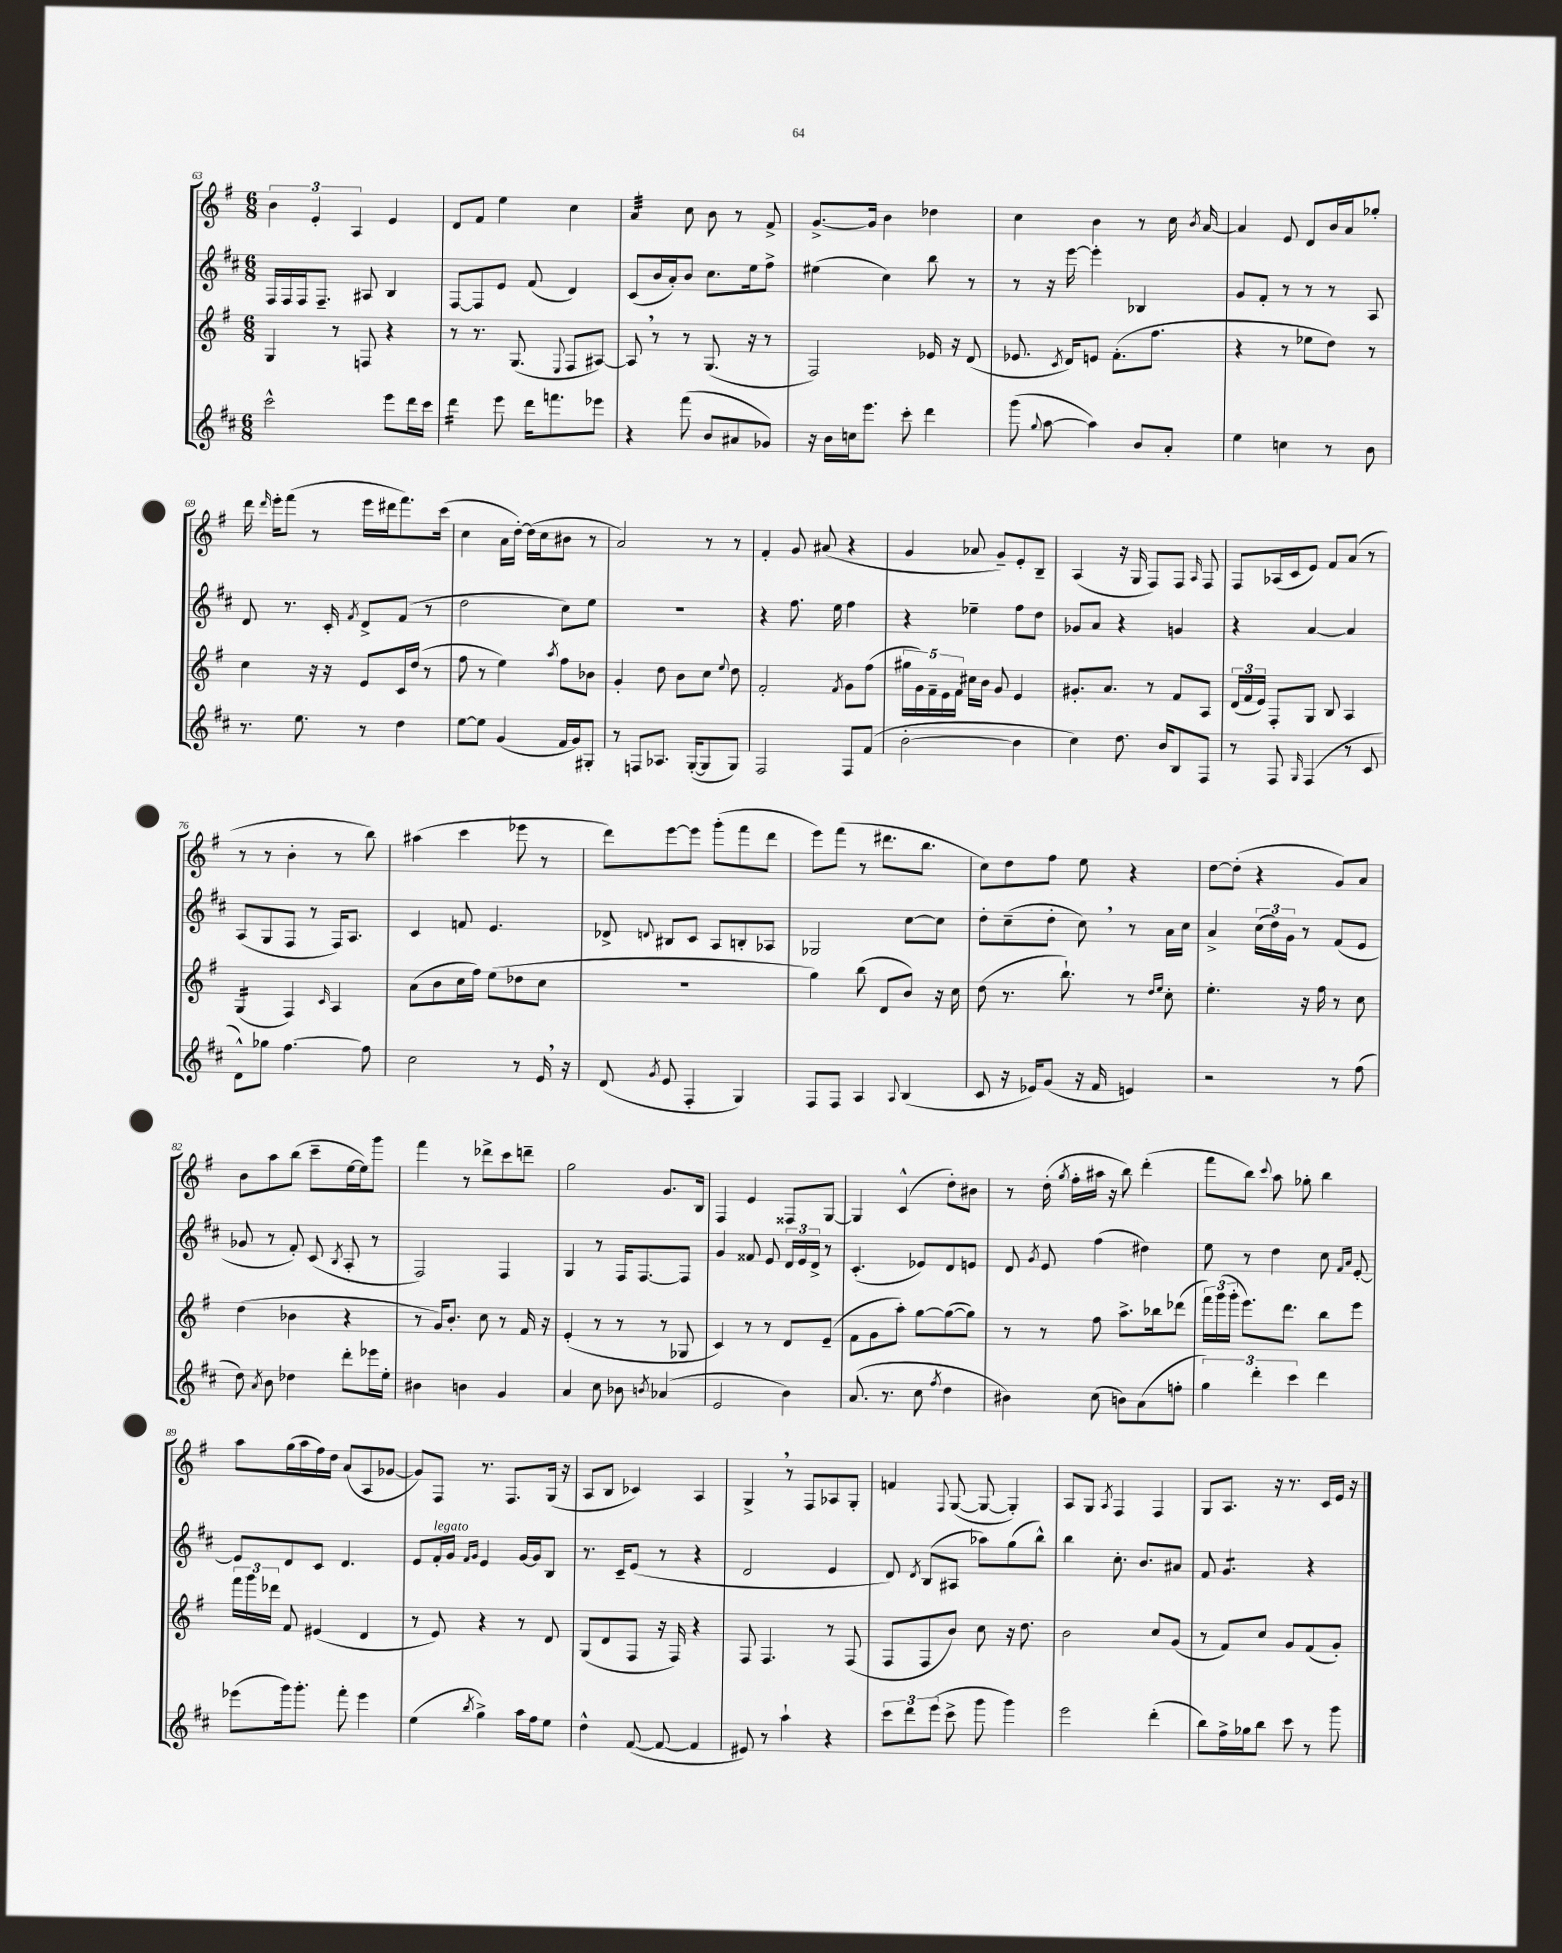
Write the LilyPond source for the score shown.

<<
\new StaffGroup <<
\new Staff = "s0" {
    \clef treble \key g \major \numericTimeSignature \time 6/8
    \autoBeamOff \tuplet 3/2 { b'4 e'4-. a4 } e'4 |
    d'8[ fis'8] e''4 c''4 |
    a'4:32 c''8 b'8 r8 fis'8-> |
    g'8.[~-> g'16] b'4 des''4 |
    c''4 b'4 r8 c''16 \acciaccatura { b'8 } a'16~ |
    a'4 e'8 d'8[ b'16 a'16 ges''8]-. |
    d'''16 \grace { d'''16 } e'''16[-. fis'''8]( r8 e'''16[ dis'''16 fis'''8.) c'''16]( |
    c''4 a'16[ d''16]~-.) d''16[( c''16 bis'8] r8 |
    a'2) r8 r8 |
    fis'4-. g'8 ais'8( r4 |
    g'4 aes'8 g'8[--) e'8-. b8]-- |
    a4( r16 g16 fis8[) fis8] \grace { a16 } fis8 |
    fis8[ aes16( c'16 e'8]) fis'8[ a'8]( r8 |
    r8 r8 b'4-. r8 b''8) |
    ais''4( c'''4 ees'''8 r8 |
    d'''8[) e'''8~ e'''8] g'''8[-.( fis'''8 d'''8] |
    e'''8[) fis'''8]( r8 dis'''8.[ b''8.] |
    c''8[) d''8 fis''8] e''8 r4 |
    d''8[~ d''8]-.( r4 g'8[) a'8] |
    b'8[ a''8 b''8]( c'''8[-- e''16~ e''16) g'''8] |
    fis'''4 r8 des'''8[-> c'''8 d'''8]-- |
    g''2 g'8.[ b16] |
    fis4 e'4 fisis8[ g8]~ |
    g4 c'4-^( d''8[-.) bis'8] |
    r8 d''16-.( \acciaccatura { g''8 } fis''16[-. ais''16] r16 b''8) d'''4-.( |
    fis'''8[ b''8]) \appoggiatura { c'''8 } a''8 ges''8-. b''4 |
    a''8[ g''16( a''16 fis''16) d''16] a'8[( a8 ges'8]~ |
    ges'8[) fis8] r8. fis8.[ g16]( r16 |
    a8[ b8] ces'4) a4 |
    g4-> \breathe r8 fis8[ aes8 g8]-. |
    f'4 \appoggiatura { fis8 } g8~( g8~ g4-.) |
    a8[ g8] \acciaccatura { a8 } fis4 fis4 |
    g8[ a8.] r16 r8. c'16[ e'16] r16 \bar "|." |
}
\new Staff = "s1" {
    \clef treble \key d \major \numericTimeSignature \time 6/8
    \autoBeamOff fis16[ fis16 fis16 fis8.]-- ais8 b4 |
    fis8[~ fis8 e'8] fis'8( d'4) |
    cis'8[( b'16 a'16-.) b'8] cis''8.[ e''16 fis''8]-> |
    eis''4( cis''4) b''8 r8 |
    r8 r16 e'''16~ e'''4-. bes4 |
    g'8[ fis'8]-. r8 r8 r8 a8 |
    d'8 r8. cis'16-. \acciaccatura { fis'8 } d'8[-> fis'8]( r8 |
    d''2 cis''8[) e''8] |
    R2. |
    r4 fis''8. e''16 fis''4 |
    r4 ees''4-- fis''8[ d''8] |
    ges'8[ a'8] r4 g'4 |
    r4 a'4~ a'4 |
    a8[( g8 fis8] r8 fis16[) a8.] |
    cis'4 f'8 e'4. |
    des'8-> \appoggiatura { d'8 } bis8[ cis'8] a8[ b8-. aes8] |
    ges2 cis''8[~ cis''8] |
    d''8[-. cis''8--( d''8]-. cis''8) \breathe r8 a'16[ cis''16] |
    a'4-> \tuplet 3/2 { cis''16[( d''16) g'16] } r8 fis'8[( e'8] |
    ges'8 r8 fis'8-.) cis'8( \acciaccatura { b8 } a8-. r8 |
    fis2) fis4 |
    g4 r8 fis16[ fis8.~ fis8] |
    g'4 fisis'8 e'8 \tuplet 3/2 { d'16[ e'16 d'16]-> } r8 |
    cis'4.-.( ees'8[) d'8 e'8] |
    d'8 \acciaccatura { g'8 } e'8 fis''4( dis''4) |
    e''8 r8 d''4 cis''8 \grace { fis'16[ a'16] } e'8~-. |
    e'8[ d'8 cis'8] d'4. |
    e'8[ fis'16-.^\markup { \italic "legato" } g'16] \grace { fis'16[ g'16] } e'4 g'16[~ g'16 b8] |
    r8. cis'16[-- e'8]( r8 r4 |
    d'2 e'4 |
    d'8) \acciaccatura { d'8 } b8[( ais8] aes''8[) g''8( b''8]-^) |
    b''4 cis''8.-. b'8.[ ais'8] |
    fis'8 g'4.:8 r4 \bar "|." |
}
\new Staff = "s2" {
    \clef treble \key g \major \numericTimeSignature \time 6/8
    \autoBeamOff g4 r8 f8 r4 |
    r8 r8. g8.( \appoggiatura { e8 } fis8[ ais8]~) |
    ais8 \breathe r8 r8 g8.( r16 r8 |
    fis2) ees'16 r16 d'8( |
    ees'8. \acciaccatura { c'8 } d'16[) e'8] fis'8.[-.( fis''8.] |
    r4 r8 ees''8[ d''8]) r8 |
    c''4 r16 r16 e'8[ c'16 d''16]( r8 |
    fis''8 r8 e''4) \acciaccatura { a''8 } fis''8[ bes'8] |
    g'4-. d''8 b'8[ c''8] \appoggiatura { e''8 } d''8 |
    fis'2-. \acciaccatura { fis'8 } g'8[ fis''8]( |
    \tuplet 5/4 { gis''16[ g'16) fis'16-- e'16 fis'16] } cis''16[ b'16] g'8 e'4 |
    gis'8.[-. a'8.] r8 fis'8[ a8] |
    \tuplet 3/2 { d'16[( fis'16 e'16]) } fis8[-. g8] b8 a4 |
    g4:16( fis4) \grace { c'16 } a4 |
    a'8[( b'8 c''16 fis''16]) e''8[( des''8 c''8] |
    R2. |
    g''4) b''8( d'8[ b'8]) r16 c''16 |
    d''8( r8. b''8.-!) r8 \grace { d''16[ e''16] } c''8-. |
    e''4.-. r16 fis''16 r8 c''8 |
    d''4( bes'4 r4 |
    r8 g'16[) b'8.]-. c''8 r8 fis'16 r16 |
    e'4-.( r8 r8 r8 ges8 |
    c'4) r8 r8 d'8[ e'8]--( |
    fis'8[ g'8 a''8]-.) g''8[~ g''8~( g''8]) |
    r8 r8 fis''8 a''8.[-> bes''16 des'''8]( |
    \tuplet 3/2 { fis'''16[) g'''16( g'''16]-. } e'''8.[) d'''8.] b''8[ e'''8] |
    \tuplet 3/2 { fis'''16[ g'''16 des'''16] } fis'8 eis'4( d'4 |
    r8 e'8) r4 r8 d'8 |
    g8[( d'8 fis8] r16 fis16) r4 |
    fis8 fis4. r8 fis8( |
    fis8[ fis8 b'8]) c''8 r16 d''8. |
    b'2 c''8[ g'8]( |
    r8 fis'8[) c''8] g'8[ fis'8( g'8]-.) \bar "|." |
}
\new Staff = "s3" {
    \clef treble \key d \major \numericTimeSignature \time 6/8
    \autoBeamOff cis'''2-^ e'''8[ d'''16 cis'''16] |
    d'''4:16 e'''8 d'''16[ f'''8. ees'''8] |
    r4 fis'''8( b'8[ ais'8 ges'8]) |
    r16 b'16[ c''16 e'''8.] cis'''8-. d'''4 |
    g'''8( \appoggiatura { g''8 } a''8~ a''4) b'8[ a'8]-. |
    e''4 c''4 r8 b'8 |
    r8. e''8. r8 d''4 |
    e''8[~ e''8] g'4( fis'16[ g'16) gis8]-. |
    r8 f8[ aes8.] g16[~-.( g8 g8]) |
    fis2 fis8[ fis'8]( |
    b'2~-. b'4 |
    cis''4) d''8. b'16[ b8 fis8] |
    r8 fis8 \grace { g16 } fis4( r8 cis'8 |
    d'8[-^) ges''8] fis''4.~ fis''8 |
    cis''2 r8 e'16 \breathe r16 |
    d'8( \acciaccatura { g'8 } e'8 fis4-. g4) |
    fis8[ fis8] a4 \appoggiatura { a8 } b4( |
    cis'8 r16 ees'16[) g'8]( r16 fis'16 e'4) |
    r2 r8 fis''8( |
    d''8) \acciaccatura { a'8 } b'8 des''4 d'''8[-. ees'''16 e''16]-. |
    bis'4 b'4 g'4 |
    a'4 cis''8 bes'8 \acciaccatura { b'8 } aes'4( |
    e'2 b'4) |
    a'8.( r8. cis''8 \acciaccatura { fis''8 } d''4 |
    bis'4) cis''8( b'8[) a'8( f''8]-. |
    \tuplet 3/2 { g''4) d'''4-. cis'''4 } d'''4 |
    ees'''8[( g'''16) g'''8.]-. fis'''8-. ees'''4 |
    e''4( \acciaccatura { b''8 } g''4->) a''16[ fis''16 e''8] |
    d''4-^ fis'8~( fis'8~ fis'4 |
    eis'8) r8 a''4-! r4 |
    \tuplet 3/2 { cis'''8[ d'''8 e'''8]( } cis'''8-> g'''8 g'''4) |
    e'''2 d'''4-.( |
    b''8[) fis''16-> ges''16 b''8] cis'''8 r8 g'''8 \bar "|." |
}
>>
>>
\layout { \context { \Score currentBarNumber = #63 } }
